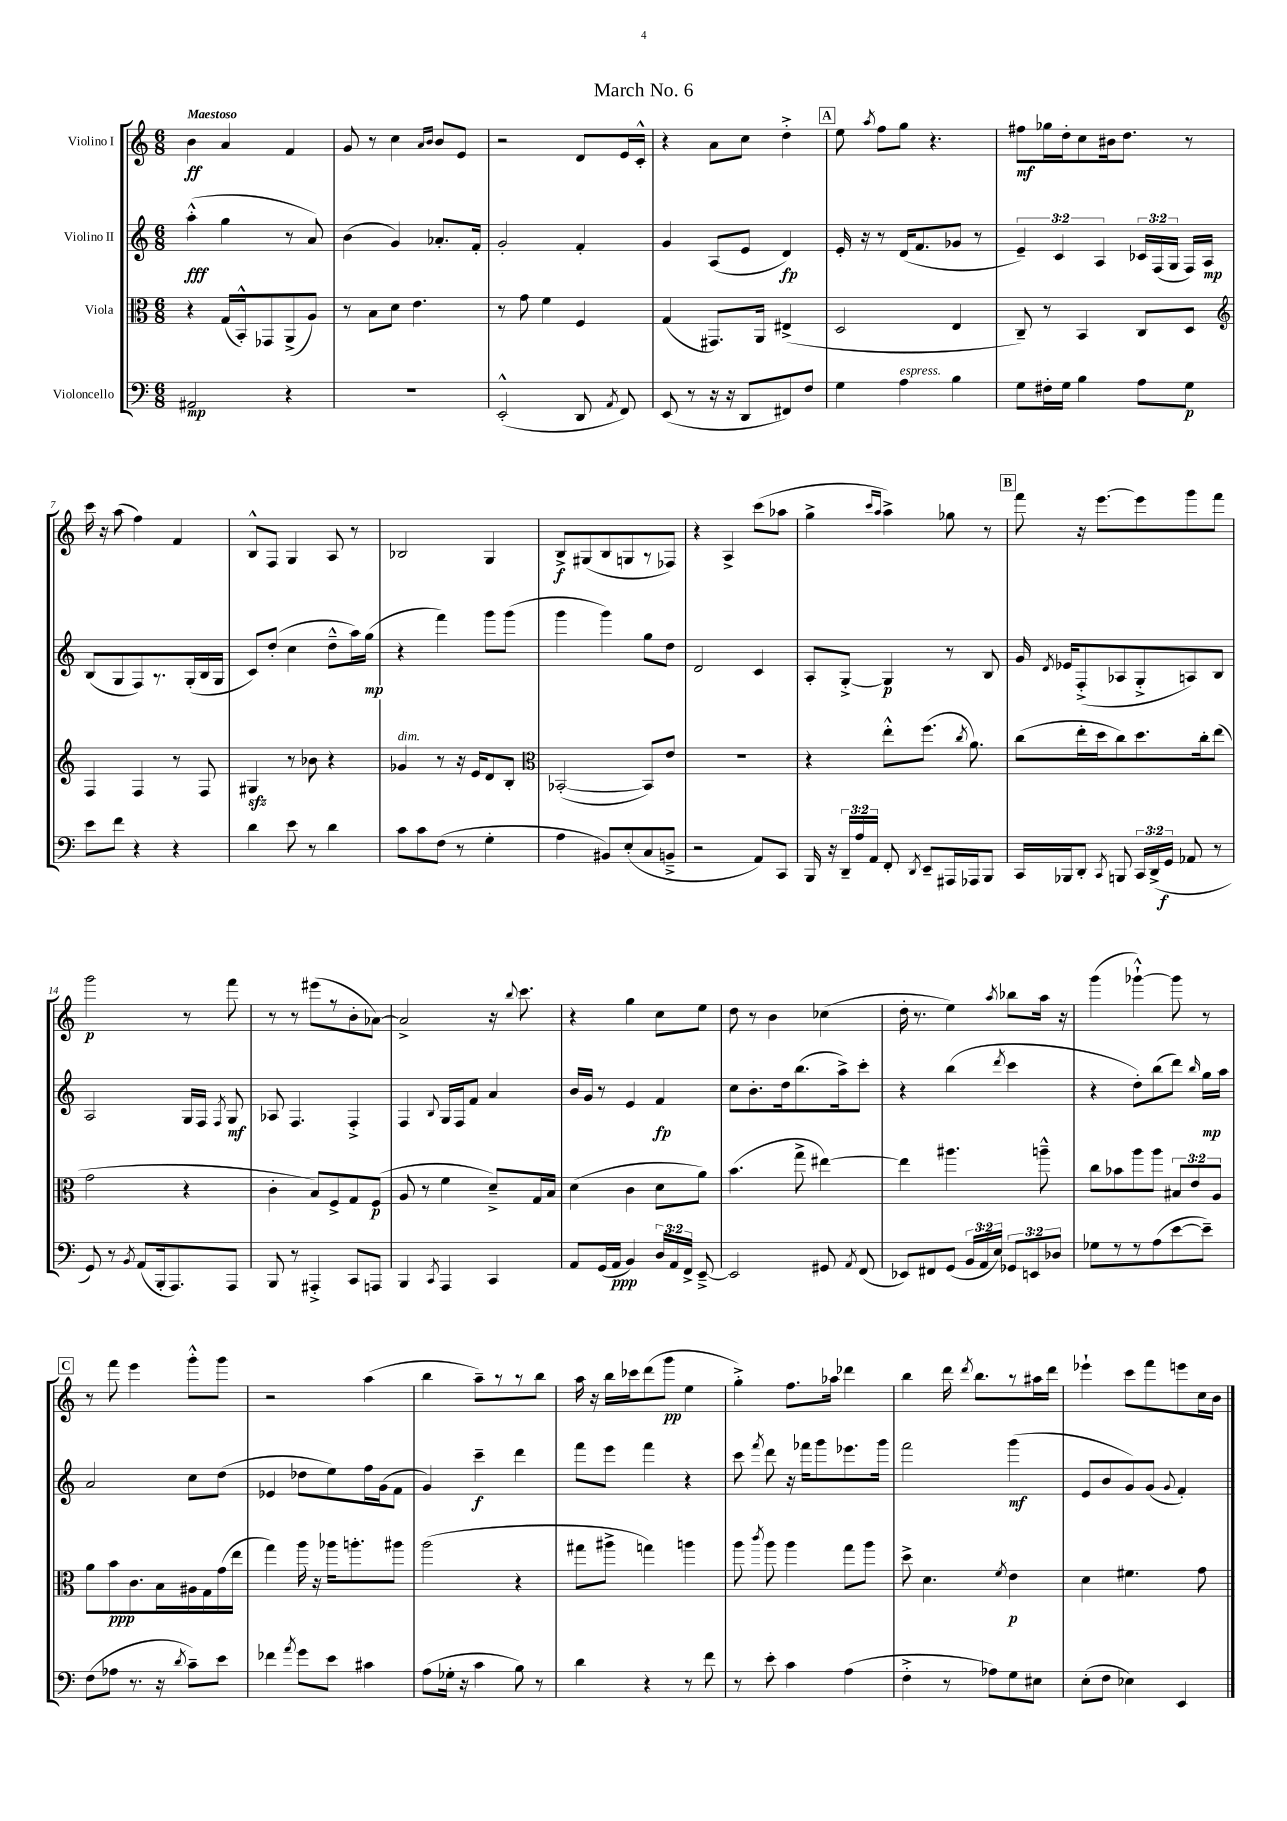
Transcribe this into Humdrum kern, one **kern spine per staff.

**kern	**dynam	**kern	**dynam	**kern	**dynam	**kern	**dynam
*part4	*part4	*part3	*part3	*part2	*part2	*part1	*part1
*staff4	*staff4	*staff3	*staff3	*staff2	*staff2	*staff1	*staff1
*I"Violoncello	*	*I"Viola	*	*I"Violino II	*	*I"Violino I	*
*clefF4	*	*clefC3	*	*clefG2	*	*clefG2	*
*k[]	*	*k[]	*	*k[]	*	*k[]	*
*M6/8	*	*M6/8	*	*M6/8	*	*M6/8	*
=1	=1	=1	=1	=1	=1	=1	=1
!	!	!	!	!	!	!LO:TX:a:B:t=Maestoso	!
2AA#X/	mp	4r	.	(4aa'^^\	fff	4b\	ff
.	.	(16G/LL	.	4gg\	.	4a/	.
.	.	16BB'^^/J)	.	.	.	.	.
.	.	8GG-X/	.	.	.	.	.
4r	.	(8AA^/	.	8r	.	4f/	.
.	.	8A/J)	.	8a/)	.	.	.
=2	=2	=2	=2	=2	=2	=2	=2
2.r	.	8r	.	(4b\	.	8g/	.
.	.	8B\L	.	.	.	8r	.
.	.	8d\J	.	4g/)	.	4cc\	.
.	.	4.e\	.	.	.	.	.
.	.	.	.	.	.	16qqa/LL	.
.	.	.	.	.	.	16qqb/JJ	.
.	.	.	.	8.a-X'/L	.	8b/L	.
.	.	.	.	.	.	8e/J	.
.	.	.	.	16f'/Jk	.	.	.
=3	=3	=3	=3	=3	=3	=3	=3
(2EE'^^/	.	8r	.	2g'/	.	2r	.
.	.	8g\	.	.	.	.	.
.	.	4f\	.	.	.	.	.
8DD/	.	4F/	.	4f'/	.	8d/L	.
8qAA/	.	.	.	.	.	.	.
8FF/)	.	.	.	.	.	16e/L	.
.	.	.	.	.	.	16c'^^/JJ	.
=4	=4	=4	=4	=4	=4	=4	=4
(8EE/	.	(4G/	.	4g/	.	4r	.
8r	.	.	.	.	.	.	.
16r	.	8.GG#X/L)	.	(8A/L	.	8a\L	.
16r	.	.	.	.	.	.	.
8DD/L	.	.	.	8e/J	.	8cc\J	.
.	.	16AA/Jk	.	.	.	.	.
8FF#X/)	.	(4E#X^/	.	4d/)	fp	4dd'^\	.
8F/J	.	.	.	.	.	.	.
!!LO:REH:place=s1:t=A
=5	=5	=5	=5	=5	=5	=5	=5
4G\	.	2D/	.	16e'/	.	8ee\	.
.	.	.	.	16r	.	.	.
.	.	.	.	.	.	8qaa/	.
.	.	.	.	8r	.	8ff\L	.
!LO:TX:a:i:t=espress.	!	!	!	!	!	!	!
4A\	.	.	.	(16d/KL	.	8gg\J	.
.	.	.	.	8.f/	.	.	.
.	.	.	.	.	.	4.r	.
4B\	.	4E/	.	8g-X/J	.	.	.
.	.	.	.	8r	.	.	.
=6	=6	=6	=6	=6	=6	=6	=6
8G\L	.	8C~/)	.	6e~/)	.	8ff#X\L	mf
16F#X'\L	.	8r	.	.	.	16gg-X\L	.
.	.	.	.	6c/	.	.	.
16G\JJ	.	.	.	.	.	16dd'\J	.
4B\	.	4BB/	.	.	.	8cc\	.
.	.	.	.	6A/	.	.	.
.	.	.	.	.	.	16b#X\k	.
.	.	.	.	.	.	8.dd\J	.
8A\L	.	8C/L	.	24c-X/LL	.	.	.
.	.	.	.	(24F/	.	.	.
.	.	.	.	24G/JJ	.	.	.
8G\J	p	8D/J	.	16F/LL)	.	8r	.
.	.	.	.	16A/JJ	mp	.	.
!!LO:LB:g=z
=7	=7	=7	=7	=7	=7	=7	=7
*	*	*clefG2	*	*	*	*	*
8e\L	.	4F/	.	(8B/L	.	16ccc\	.
.	.	.	.	.	.	16r	.
8f\J	.	.	.	8G/	.	(8aa\	.
4r	.	4F/	.	8F/)	.	4ff\)	.
.	.	.	.	8.r	.	.	.
4r	.	8r	.	.	.	4f/	.
.	.	.	.	(16G'/L	.	.	.
.	.	8F/	.	16B/	.	.	.
.	.	.	.	16G/JJ	.	.	.
=8	=8	=8	=8	=8	=8	=8	=8
4d\	.	4G#Xzz/	.	8c/L)	.	8B^^/L	.
.	.	.	.	(8dd'/J	.	8F/J	.
8e\	.	8r	.	4cc\	.	4G/	.
8r	.	8b-X\	.	.	.	.	.
4d\	.	4r	.	8dd~^^\L	.	8A/	.
.	.	.	.	16aa\L)	.	8r	.
.	.	.	.	(16gg\JJ	mp	.	.
=9	=9	=9	=9	=9	=9	=9	=9
!	!	!LO:TX:a:i:t=dim.	!	!	!	!	!
8c\L	.	4g-X/	.	4r	.	2B-X/	.
8c\	.	.	.	.	.	.	.
(8F\J	.	8r	.	4fff\)	.	.	.
8r	.	16r	.	.	.	.	.
.	.	16e/KL	.	.	.	.	.
4G'\	.	8d/	.	8ggg\L	.	4G/	.
.	.	8B'/J	.	(8ggg\J	.	.	.
=10	=10	=10	=10	=10	=10	=10	=10
*	*	*clefC3	*	*	*	*	*
4A\	.	([2BB-X'/	.	4ggg\	.	8B^/L	f
.	.	.	.	.	.	(8G#X/	.
8BB#X/L)	.	.	.	4ggg\)	.	8B/	.
(8E'/	.	.	.	.	.	8Gn/	.
8C/	.	8BB-/L])	.	8gg\L	.	8r	.
8BBn~^/J	.	8e/J	.	8dd\J	.	8F-X/J)	.
=11	=11	=11	=11	=11	=11	=11	=11
2r	.	2.r	.	2d/	.	4r	.
.	.	.	.	.	.	4A^/	.
8AA/L)	.	.	.	4c/	.	(8ccc\L	.
8CC/J	.	.	.	.	.	8aa-X\J	.
=12	=12	=12	=12	=12	=12	=12	=12
16BBB/	.	4r	.	8A'/L	.	4gg^\	.
16r	.	.	.	.	.	.	.
24DD~/LL	.	.	.	[8G'^/J	.	.	.
24A/	.	.	.	.	.	.	.
24AA/JJ	.	.	.	.	.	.	.
.	.	.	.	.	.	16qqccc/LL	.
.	.	.	.	.	.	16qqaa/JJ	.
8FF'/	.	8ee'^^\L	.	4G/]	p	4aa^\)	.
8qDD/	.	.	.	.	.	.	.
8EE~/L	.	(8.ff\J	.	.	.	.	.
16AAA#X/L	.	.	.	8r	.	8gg-X\	.
.	.	8qcc/	.	.	.	.	.
16AAA-X/J	.	8.a\)	.	.	.	.	.
8BBB/J	.	.	.	8B/	.	8r	.
!!LO:REH:place=s1:t=B
=13	=13	=13	=13	=13	=13	=13	=13
16CC/LL	.	(8cc\L	.	16g/	.	8fff\	.
.	.	.	.	8qd/	.	.	.
16BBB-X/J	.	.	.	16e-X/KL	.	.	.
8DD'/J	.	16ee'\L	.	(8F'^/	.	16r	.
.	.	16dd\J	.	.	.	[8.eee\L	.
8qCC/	.	.	.	.	.	.	.
8BBBn/	.	8cc\)	.	8A-X/	.	.	.
24CC/LL	.	8.dd\	.	8G'^/	.	8eee\]	.
(24DD^/	.	.	.	.	.	.	.
24GG/JJ	f	.	.	.	.	.	.
8AA-X/	.	.	.	8An/)	.	8ggg\	.
.	.	16cc'\k	.	.	.	.	.
8r	.	(8ee\J	.	8B/J	.	8fff\J	.
!!LO:LB:g=z
=14	=14	=14	=14	=14	=14	=14	=14
8GG/)	.	2g\	.	2A/	.	2ggg\	p
8r	.	.	.	.	.	.	.
8qBB/	.	.	.	.	.	.	.
(8AA/L	.	.	.	.	.	.	.
16BBB'/k	.	.	.	.	.	.	.
8.AAA/)	.	.	.	.	.	.	.
.	.	4r	.	16G/LL	.	8r	.
.	.	.	.	16F/JJ	.	.	.
.	.	.	.	8qF/	.	.	.
8AAA/J	.	.	.	8G/	mf	8fff\	.
=15	=15	=15	=15	=15	=15	=15	=15
8BBB/	.	4c'\	.	8A-X/	.	8r	.
8r	.	.	.	4.F/	.	8r	.
4AAA#X'^/	.	8B/L)	.	.	.	(8eee#X\L	.
.	.	8F^/	.	.	.	8r	.
8CC/L	.	8G/	.	4F'^/	.	8b'\	.
8AAAn/J	.	(8F/J	p	.	.	[8a-X\J)	.
=16	=16	=16	=16	=16	=16	=16	=16
4BBB/	.	8A/	.	4F/	.	2a-^/]	.
.	.	8r	.	.	.	.	.
8qCC/	.	.	.	8qqB/	.	.	.
4AAA/	.	4f\	.	16G/LL	.	.	.
.	.	.	.	16F/J	.	.	.
.	.	.	.	8f/J	.	.	.
4CC/	.	8d~^/L)	.	4a/	.	16r	.
.	.	.	.	.	.	8qqbb/	.
.	.	.	.	.	.	8.ccc\	.
.	.	16G/L	.	.	.	.	.
.	.	16B/JJ	.	.	.	.	.
=17	=17	=17	=17	=17	=17	=17	=17
8AA/L	.	(4d\	.	16b/LL	.	4r	.
.	.	.	.	16g/JJ	.	.	.
(16GG/L	.	.	.	8r	.	.	.
16AA/JJ	ppp	.	.	.	.	.	.
4BB/)	.	4c\	.	4e/	.	4gg\	.
24D/LL	.	8d\L	.	4f/	fp	8cc\L	.
24AA/	.	.	.	.	.	.	.
24FF^/JJ	.	.	.	.	.	.	.
[8EE~^/	.	8a\J)	.	.	.	8ee\J	.
=18	=18	=18	=18	=18	=18	=18	=18
2EE/]	.	(4.b\	.	8cc\L	.	8dd\	.
.	.	.	.	8.b'\	.	8r	.
.	.	.	.	.	.	4b\	.
.	.	.	.	16dd\k	.	.	.
.	.	8gg^\	.	(8.bb\	.	.	.
8GG#X/	.	[4ee#X\)	.	.	.	(4cc-X\	.
.	.	.	.	16aa^\k)	.	.	.
8qAA/	.	.	.	.	.	.	.
(8FF/	.	.	.	8ccc'\J	.	.	.
=19	=19	=19	=19	=19	=19	=19	=19
8EE-X/L)	.	4ee#\]	.	4r	.	16dd'\	.
.	.	.	.	.	.	8.r	.
8FF#X/	.	.	.	.	.	.	.
(8GG/J	.	4.aa#X\	.	(4bb\	.	4ee\)	.
24BB/LL	.	.	.	.	.	.	.
24AA/	.	.	.	.	.	.	.
24E/JJ)	.	.	.	.	.	.	.
.	.	.	.	8qddd/	.	8qaa/	.
12GG-X/L	.	.	.	4ccc\	.	8bb-X\L	.
12EEn/	.	.	.	.	.	.	.
.	.	8aan~^^\	.	.	.	16aa\Jk	.
12D-X/J	.	.	.	.	.	.	.
.	.	.	.	.	.	16r	.
=20	=20	=20	=20	=20	=20	=20	=20
8G-X\L	.	8cc\L	.	4r	.	(4ggg\	.
8r	.	8b-X\	.	.	.	.	.
8r	.	8aa\	.	8dd'\L)	.	[4ggg-X`^^\)	.
(8A\	.	8aa\J	.	(8bb\	.	.	.
[8e\	.	12B#X/L	.	8ddd\J)	.	8ggg-\]	.
.	.	12e/	.	.	.	.	.
.	.	.	.	16qqbb/	.	.	.
8e~\J])	.	.	.	16gg\LL	mp	8r	.
.	.	12A/J	.	.	.	.	.
.	.	.	.	16aa\JJ	.	.	.
!!LO:LB:g=z
!!LO:REH:place=s1:t=C
=21	=21	=21	=21	=21	=21	=21	=21
(8F\L	.	8a\L	.	2a/	.	8r	.
8A-X\J	.	8b\	ppp	.	.	8fff\	.
8.r	.	8.c\	.	.	.	4eee\	.
16r	.	16B\L	.	.	.	.	.
8qd/	.	.	.	.	.	.	.
8c~\L)	.	16A#X\	.	8cc\L	.	8ggg'^^\L	.
.	.	16G\	.	.	.	.	.
8e\J	.	(16g\	.	(8dd\J	.	8ggg\J	.
.	.	16ee\JJ	.	.	.	.	.
=22	=22	=22	=22	=22	=22	=22	=22
4f-X\	.	4gg\)	.	4e-X/	.	2r	.
8qa/	.	.	.	.	.	.	.
8g\L	.	16aa\	.	8dd-X\L	.	.	.
.	.	16r	.	.	.	.	.
8e\J	.	16aa-X\KL	.	8ee\)	.	.	.
.	.	8.aan'\	.	.	.	.	.
4c#X\	.	.	.	16ff\L	.	(4aa\	.
.	.	.	.	(16g\J	.	.	.
.	.	8aa#X\J	.	8f\J	.	.	.
=23	=23	=23	=23	=23	=23	=23	=23
(8A\L	.	(2aa\	.	4g/)	.	4bb\	.
16G-X'\Jk	.	.	.	.	.	.	.
16r	.	.	.	.	.	.	.
4c\	.	.	.	4ccc~\	f	8aa~\L)	.
.	.	.	.	.	.	8r	.
8B\)	.	4r	.	4ddd\	.	8r	.
8r	.	.	.	.	.	8bb\J	.
=24	=24	=24	=24	=24	=24	=24	=24
4d\	.	8gg#X\L	.	8fff\L	.	16aa\	.
.	.	.	.	.	.	16r	.
.	.	8aa#X^\J	.	8eee\J	.	16bb\LL	.
.	.	.	.	.	.	16ccc-X\J	.
4r	.	4ggn\)	.	4fff\	.	(8ddd\	.
.	.	.	.	.	.	8ggg\J	pp
8r	.	4aan\	.	4r	.	4ee\	.
8f\	.	.	.	.	.	.	.
=25	=25	=25	=25	=25	=25	=25	=25
8r	.	8aa\	.	8ccc\	.	4gg'^\)	.
.	.	8qccc/	.	8qfff/	.	.	.
8e'\	.	8aa\	.	8ddd\	.	.	.
4c\	.	4aa\	.	16r	.	8.ff\L	.
.	.	.	.	16fff-X\KL	.	.	.
.	.	.	.	8ggg\	.	.	.
.	.	.	.	.	.	16aa-X\Jk	.
(4A\	.	8gg\L	.	8.eee-X\	.	4ddd-X\	.
.	.	8aa\J	.	.	.	.	.
.	.	.	.	16ggg\Jk	.	.	.
=26	=26	=26	=26	=26	=26	=26	=26
4F'^\	.	8dd^\	.	2fff\	.	4bb\	.
.	.	4.d\	.	.	.	.	.
8r	.	.	.	.	.	16ddd\	.
.	.	.	.	.	.	8qddd/	.
.	.	.	.	.	.	8.bb\L	.
8A-X\L)	.	.	.	.	.	.	.
.	.	8qf/	.	.	.	.	.
8G\	.	4e\	p	(4ggg\	mf	8r	.
8E#X\J	.	.	.	.	.	16aa#X\L	.
.	.	.	.	.	.	16ddd\JJ	.
=27	=27	=27	=27	=27	=27	=27	=27
(8E'\L	.	4d\	.	8e/L	.	4eee-X`\	.
8F\J	.	.	.	8b/	.	.	.
4E-X\)	.	4.f#X\	.	8g/)	.	8ccc\L	.
.	.	.	.	(8g/J	.	8fff\	.
.	.	.	.	8qqg/	.	.	.
4EE/	.	.	.	4f'/)	.	8eeen\	.
.	.	8g\	.	.	.	16cc\L	.
.	.	.	.	.	.	16b\JJ	.
==	==	==	==	==	==	==	==
*-	*-	*-	*-	*-	*-	*-	*-
